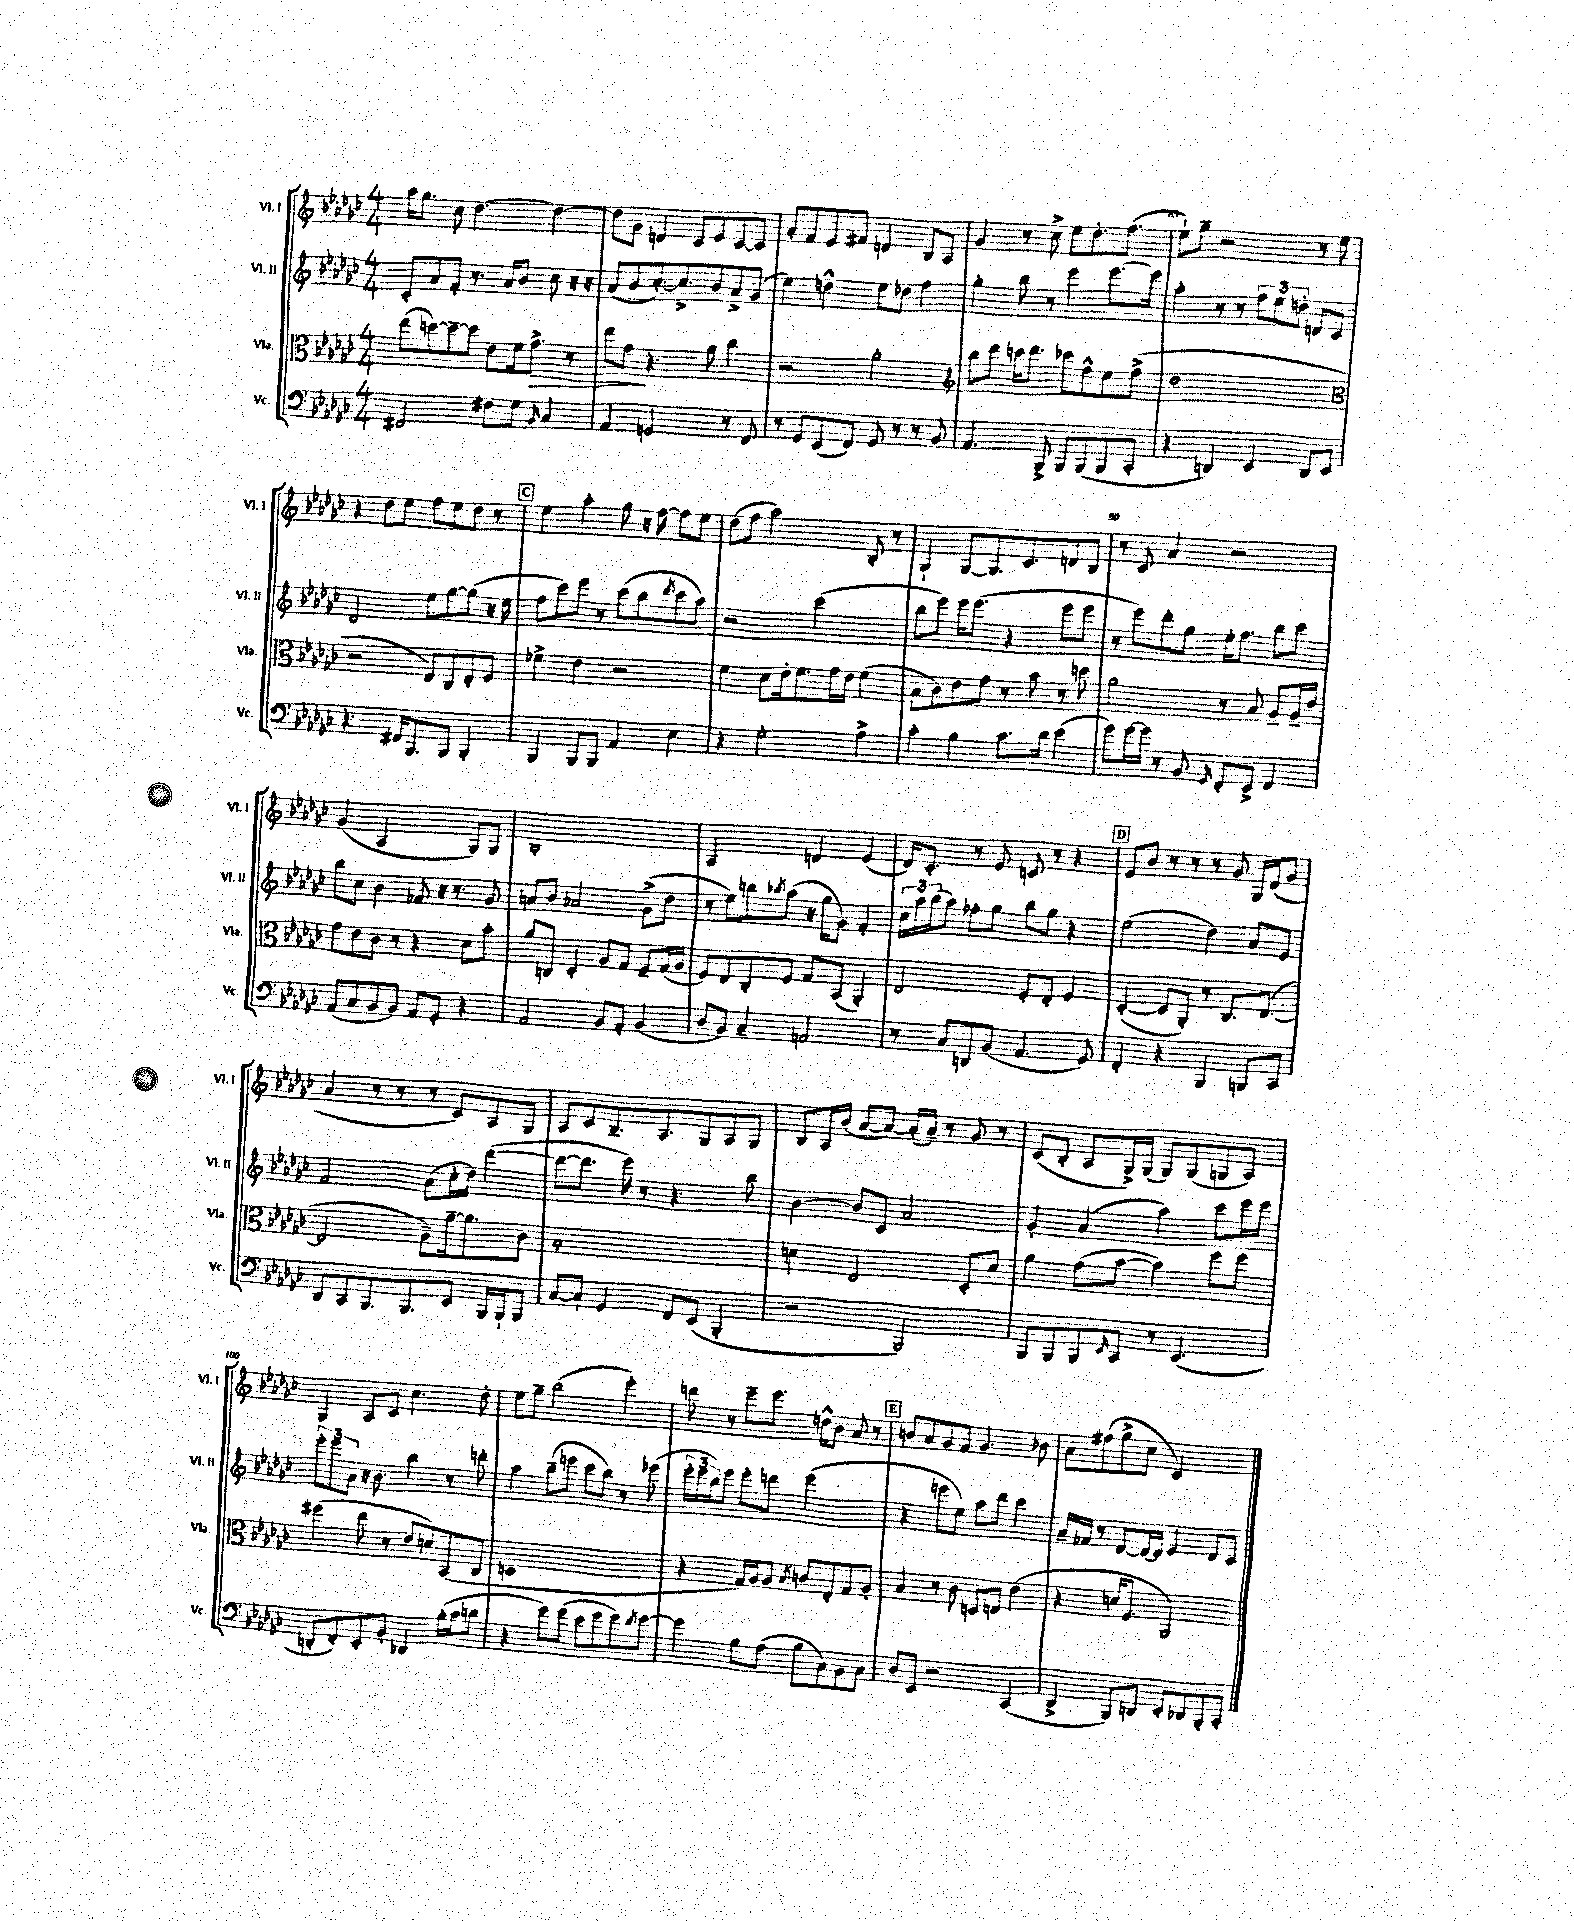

**kern	**kern	**kern	**kern
*staff4	*staff3	*staff2	*staff1
*clefF4	*clefC3	*clefG2	*clefG2
*k[b-e-a-d-g-c-]	*k[b-e-a-d-g-c-]	*k[b-e-a-d-g-c-]	*k[b-e-a-d-g-c-]
*M4/4	*M4/4	*M4/4	*M4/4
2FF#/	(8ee-\L	8c-'/L	16aa-\LK
.	.	.	8.gg-\J
.	[8dd\)	8a-/	.
.	8dd~\_	8f'/J	8cc-\
.	8dd\]J	8.r	[4.dd-\
8F#\L	8e-\L	.	.
.	.	16a-/LK	.
8G-\J	16f\k	8b-/J	.
.	8.g-^\J	.	.
16qqBB-/	.	.	.
4C-/	.	8cc-\	4dd-\_
.	8r	16r	.
.	.	16r	.
=	=	=	=
4AA-/	8ee-\L	(8a-/L	8dd-\]L
.	8g-\J	8b-/	8g-\J
2GG/	4.r	[8.cc-'/)	4d/
.	.	8.cc-^/]	.
.	.	.	8c-/L
.	8a-\	8b-/	8e-/
8r	4cc-\	8a-^/	[8c-/
8FF/	.	(8g-/J	8c-/]J
=	=	=	=
8r	2r	4ee-\)	8a-'/L
8GG-/L	.	.	8f/
(8EE-/	.	4dd^^\	8e-/
8FF/J)	.	.	8f#/J
8GG-/	2a-'\	8ee-\L	4d/
8r	.	8dd-\J	.
8r	.	4ff\	8B-/L
8BB-/	.	.	8A-/J
=	=	=	=
*	*clefG2	*	*
4.AA-/	8bb-\L	4gg-'\	4g-/
.	8ddd-\J	.	.
.	16ccc\LK	8bb-\	8r
.	8.ddd-\J	.	.
8BBB-^/	.	8r	8cc-^\
8BBB-/L	8ccc-\L	4eee-\	8ee-\L
(8BBB-/	8ff^^\	.	8.dd-'\
8BBB-/	8ee-\	[8.eee-\L	.
.	.	.	(8.ff\J
8CC-'/J	(8ff^\J	.	.
.	.	16eee-\]Jk	.
=	=	=	=
4r	1dd-	4aa-'\	8ee-`\L)
.	.	.	8gg-~\J
4DD/)	.	8r	2r
.	.	8r	.
4EE-/	.	12ff\L	.
.	.	12ee-\	.
.	.	12dd'\J	.
8DD/L	.	8d/L	8r
8EE-/J	.	8c-/J	8ee-\
=	=	=	=
*	*clefC3	*	*
4.r	2r	2d-/	4r
.	.	.	8dd-\L
16FF#/LK	.	.	8ee-\J
8.BBB-/	.	.	.
.	8E-/L)	8ee-\L	8ff\L
8BBB-/J	8C-/	[8gg-\	8ee-\
4BBB-'/	8E-'/	(8gg-\]J	8dd-\J
.	8F/J	16r	8r
.	.	16ee-\	.
=	=	=	=
4BBB-/	4f-^\	8ff\L	4ee-\
.	.	8ccc-\)	.
8BBB-/L	4e-\	8eee-\J	4aa-'\
8BBB-/J	.	8r	.
4AA-/	2r	(8ccc-\L	8gg-\
.	.	8bb-\	16r
.	.	.	[16ff\
.	.	8qddd-/	.
4E-\	.	8ccc-\	8ff\]L
.	.	8aa-\J)	8ee-\J
=	=	=	=
4r	4f\	2r	(8dd-\L
.	.	.	8ff\J
2G-'\	8d-\L	.	2aa-\)
.	16e-'\k	.	.
.	8.f\	.	.
.	.	(2ccc-\	.
.	16g-\L	.	.
.	16e-\JJ	.	.
4A-^\	(4f\	.	8B-'/
.	.	.	8r
=	=	=	=
4c-'\	8B-\L	8bb-\L	4G-`/
.	8c-\)	8eee-\J)	.
4B-\	8e-\	16eee-\LK	[8G-/L
.	.	(8.eee-\J	.
.	8g-\J	.	8.G-/]
8.c-\L	8r	4r	.
.	.	.	8.c-/
.	8b-\	.	.
16d-\Jk	.	.	.
(4e-\	8r	8eee-\L	8d/
.	8dd\	8eee-\J	8B-/J
=	=	=	=
8g-\L)	2a-\	8r	8r
[16g-\L	.	8eee-\L)	8c-/
16g-\]JJ	.	.	.
8r	.	8ddd-'\	4a-/
8BB-/	.	8gg-\J	.
16qqGG-/	.	.	.
8FF'/L	8r	16ee-'\LK	2r
.	.	8.ff\J	.
8EE-^/J	8B-/	.	.
4FF/	8A-~/L	8bb-\L	.
.	16A-~/L	8ccc-\J	.
.	16e-/JJ	.	.
=	=	=	=
(8AA-/L	8g-\L	8bb-\L	(4g-/
8C-/	8e-\	8cc-\J	.
8BB-/	8c-\J	4b-\	2A-/
8BB-/J)	8r	.	.
8AA-/L	4r	8f-/	.
8GG-'/J	.	16r	.
.	.	8.r	.
4r	8d-\L	.	8G-/L)
.	8b-'\J	8g-/	8G-/J
=	=	=	=
2AA-/	8a-/L	8a/L	1B-'
.	8C/J	8b-/J	.
.	4D-'/	2a-/	.
8BB-/L	8A-/L	.	.
8AA-'/J	8G-/J	.	.
(4BB-/	8F~/L	(8g-^\L	.
.	(16G-/L	8dd-\J	.
.	16A-/JJ	.	.
=	=	=	=
8D-/L	8F/L)	8r	2A-/
8BB-/J)	8E-/	8ee-\L)	.
4C-~/	8C-'/	8bb\	.
.	.	8qbb-/	.
.	8F/J	(8aa-\J	.
2AA/	8G-/L	16r	4d/
.	.	16gg-\LK	.
.	(8BB-/J	8g-\J)	.
.	4AA-'/)	4f'/	(4e-/
=	=	=	=
8r	2E-/	24cc-\LL	16d-/LK)
.	.	24aa-\	.
.	.	.	8.c-'/J
.	.	(24bb-\J	.
8C-/L	.	8aa-\J)	.
8DD/	.	8ff-'\L	8r
(8BB-/J	.	8gg-\J	8e-/
4.AA-/	8F'/L	8bb-\L	8c/
.	8E-'/J	8gg-\J	8r
.	4F/	4r	4r
8GG-/)	.	.	.
=	=	=	=
4FF'/	([4D-'/	(2ee-\	8e-/L
.	.	.	8b-/J
4r	8D-/]L	.	8r
.	8AA-'/J)	.	8r
4BBB-/	8r	4dd-\)	8r
.	8.C-/L	.	8g-/
8BBB/L	.	8a-/L	16G-/LL
.	([8.E-/J	.	(16d-/J
8CC-/J	.	8e-/J	8g-/J
=	=	=	=
8DD-/L	2E-/]	2f/	4a-/
8CC-/	.	.	.
8.BBB-/	.	.	8r
.	.	.	8r
8.BBB-/	.	.	.
.	8A-~\L)	(8a-\L	8r
8EE-/J	[16a-~\k	16cc-'\L	8c-/L)
.	8.a-\]	16dd-\JJ)	.
16BBB-/LL	.	([4ddd-\	8A-/
16BBB-`/J	.	.	.
8BBB-/J	8c-\J	.	8G-/J
=	=	=	=
[8C-/L	1B-'	8ddd-\_L	8A-/L
8C-`/]J	.	8.ddd-\]J	8c-/
4GG-/	.	.	8.B-~/
.	.	16eee-\)	.
.	.	8r	.
.	.	.	8.A-/
8FF/L	.	4.r	.
(8EE-/J	.	.	8G-/
4BBB-'/	.	.	8A-/
.	.	8bb-\	8G-/J
=	=	=	=
2r	4d\	[4b-\	8B-/L
.	.	.	16A-/L
.	.	.	(16b-/JJ
.	2E-/	8b-/]L	[8a-/L
.	.	8c-/J	8a-/_J)
2BBB-/)	.	2a-/	(16a-'/]LL
.	.	.	16a-~/JJ)
.	.	.	8r
.	8D-'/L	.	8g-/
.	8d/J	.	8r
=	=	=	=
8BBB-/L	4a-\	4g-'/	(8c-/L
8BBB-/	.	.	8B-'/J
8BBB-/	(8g-\L	(4a-/	8A-/L
16qqEE-/	.	.	.
8CC-/J	[8b-\J	.	16G-^/L)
.	.	.	(16G-/JJ
8r	4b-\])	4aa-\)	8G-/L)
(4.EE-/	.	.	(8G-/
.	8ff\L	8ccc-\L	8G/
.	8ff\J	16eee-\L	8A-/J)
.	.	16eee-\JJ	.
=	=	=	=
8DD'/L	(4ff#\	12eee-'\L	4G-/
.	.	12eee-\	.
8FF'/)	.	.	.
.	.	12a-\J	.
8EE-'/	8ee-\	16r	8A-/L
.	.	8.b-\	.
8BB-'/J	8r	.	8c-/J
4DD-/	8e-/L	4bb-\	4.cc-\
.	8d/)	.	.
(16B-'\LL	(8BB-/	8r	.
16c-\J	.	.	.
8d\J	8C-/J	8ddd'\	8dd-'\
=	=	=	=
4r	1D	4aa-\	8ee-\L
.	.	.	8gg-~\J
8g-\L)	.	(8bb-~\L	(2bb-\
(8g-\J	.	8eee\J	.
8e-\L	.	8ccc-\L	.
8g-\	.	8bb-\J)	.
8g-\)	.	8r	4eee-'\)
8qf/	.	.	.
[8g-\J	.	(8eee-\	.
=	=	=	=
4g-\]	4r	24eee-'\LL	8ddd\
.	.	24eee-\	.
.	.	24bb-\J)	.
.	.	8eee-\J	8r
8B-\L	16G-/LL)	8eee-'\L	8eee-~\L
.	16A-/J	.	.
(8A-\J	8A-/J	8ddd\J	8.eee-\J
.	8qB-/	.	.
8B-\L	8c/L	(2eee-\	.
.	.	.	16dd^^\LK
8C-\)	8E-'/	.	8b-\J
8BB-\	8G-/	.	8a-/
8C-\J	8A-'/J	.	8r
=	=	=	=
8D-/L	4B-/	4r	8b/L
8EE-/J	.	.	8a-/
2r	8r	8eee\L	8g-/
.	8c-\	8ee-\J)	8f/J
.	8D/L	8aa-\L	4.g-/
.	8E/J	8ddd-\J	.
(4CC-/	(4e-\	4ccc-\	.
.	.	.	8b-\
=	=	=	=
4DD-^/	4r	16a-~/LL	8a-\L
.	.	16f-/JJ	.
.	.	8r	(8ff#\
8BBB-/L)	16d/LK	[8d-/L	8gg-^\
.	8.F/J	.	.
8DD/J	.	16d-/_L	8cc-\J
.	.	16d-/]JJ	.
8EE-'/L	2AA-/)	4e-/	2c-/)
8DD-/	.	.	.
8BBB-'/	.	8d-/L	.
8CC-'/J	.	8c-/J	.
==	==	==	==
*-	*-	*-	*-
